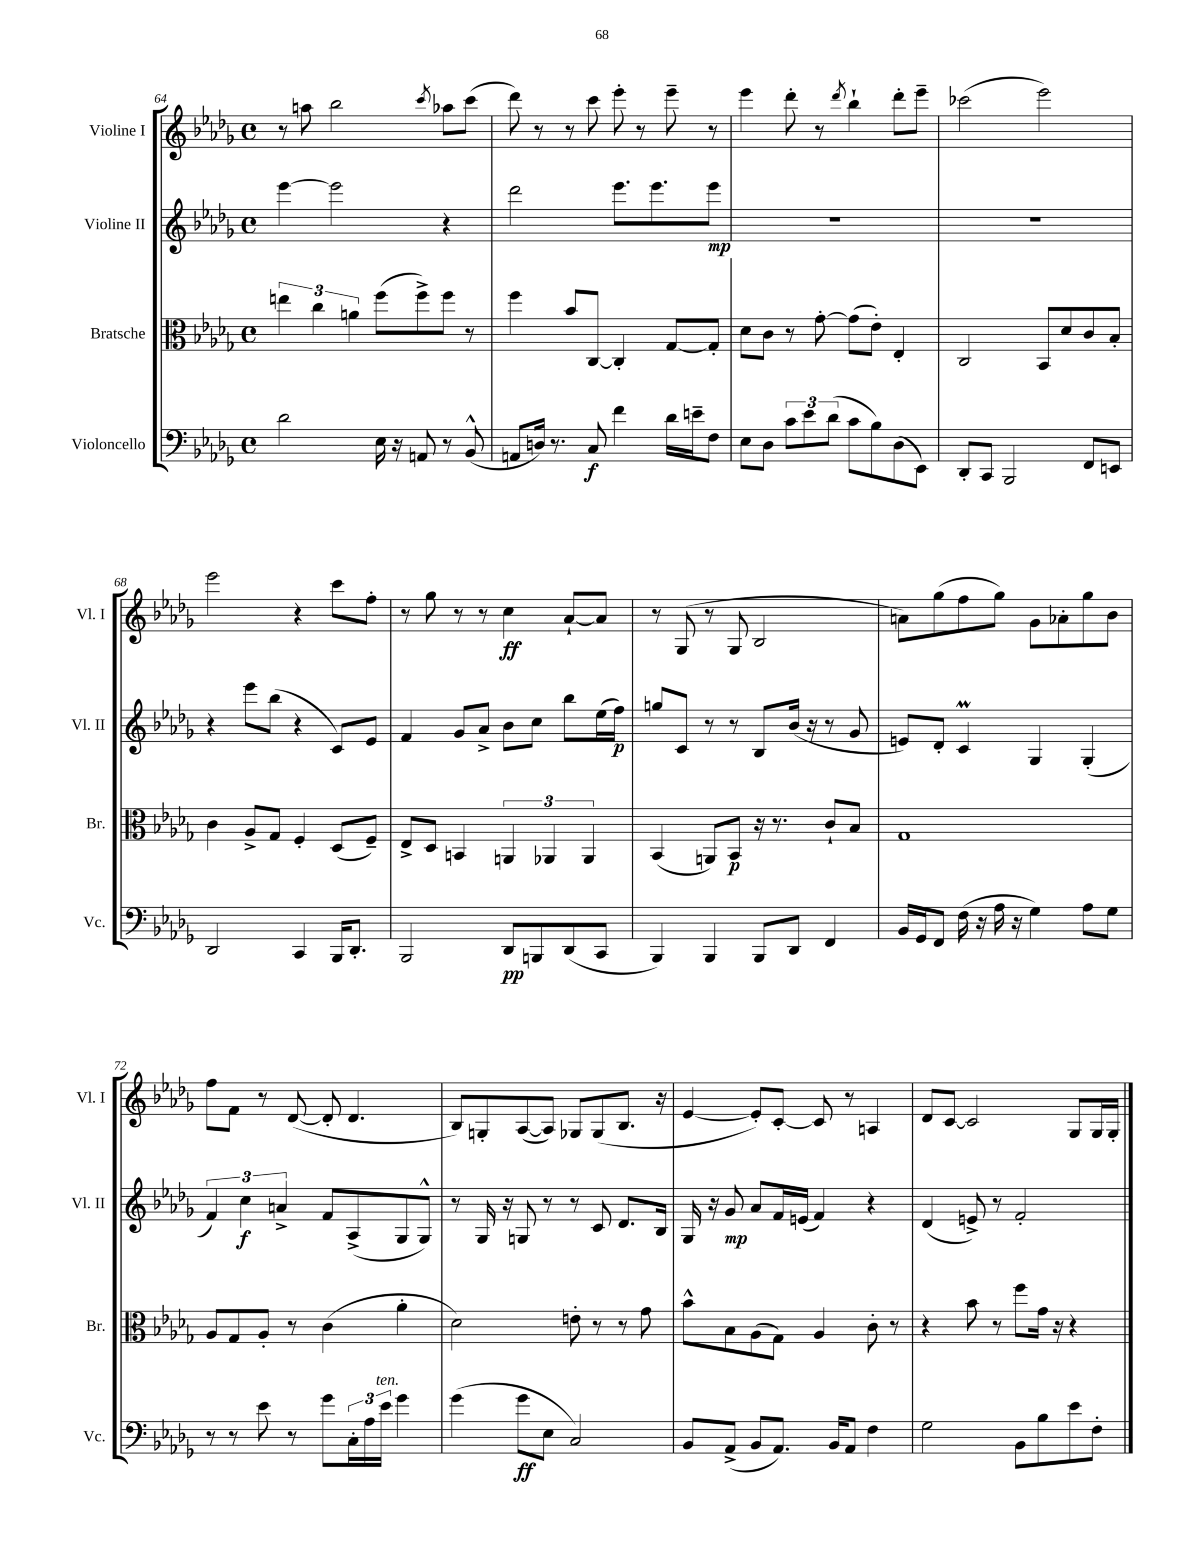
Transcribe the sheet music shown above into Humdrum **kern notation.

**kern	**dynam	**kern	**dynam	**kern	**dynam	**kern	**dynam
*part4	*part4	*part3	*part3	*part2	*part2	*part1	*part1
*staff4	*staff4	*staff3	*staff3	*staff2	*staff2	*staff1	*staff1
*I"Violoncello	*	*I"Bratsche	*	*I"Violine II	*	*I"Violine I	*
*I'Vc.	*	*I'Br.	*	*I'Vl. II	*	*I'Vl. I	*
*clefF4	*	*clefC3	*	*clefG2	*	*clefG2	*
*k[b-e-a-d-g-]	*	*k[b-e-a-d-g-]	*	*k[b-e-a-d-g-]	*	*k[b-e-a-d-g-]	*
*M4/4	*	*M4/4	*	*M4/4	*	*M4/4	*
*met(c)	*	*met(c)	*	*met(c)	*	*met(c)	*
=64	=64	=64	=64	=64	=64	=64	=64
2d-\	.	6een\	.	[4eee-\	.	8r	.
.	.	.	.	.	.	8aan\	.
.	.	6cc\	.	.	.	.	.
.	.	.	.	2eee-\]	.	2bb-\	.
.	.	6an\	.	.	.	.	.
16E-\	.	(8ff\L	.	.	.	.	.
16r	.	.	.	.	.	.	.
8AAn/	.	8ff^\)	.	.	.	.	.
.	.	.	.	.	.	8qccc/	.
8r	.	8ff\J	.	4r	.	8aa-X\L	.
(8BB-^^/	.	8r	.	.	.	(8ccc\J	.
=65	=65	=65	=65	=65	=65	=65	=65
8AAn/L	.	4ff\	.	2ddd-\	.	8ddd-\)	.
16Dn/Jk)	.	.	.	.	.	8r	.
8.r	.	.	.	.	.	.	.
.	.	8b-/L	.	.	.	8r	.
8C/	f	[8C/J	.	.	.	8ccc\	.
4f\	.	4C'/]	.	8.eee-\L	.	8eee-'\	.
.	.	.	.	.	.	8r	.
.	.	.	.	8.eee-\	.	.	.
16d-\LL	.	[8G-/L	.	.	.	8eee-~\	.
16en~\J	.	.	.	.	.	.	.
8F\J	.	8G-'/J]	.	8eee-\J	mp	8r	.
=66	=66	=66	=66	=66	=66	=66	=66
8E-\L	.	8d-\L	.	1r	.	4eee-\	.
8D-\J	.	8c\J	.	.	.	.	.
12c\L	.	8r	.	.	.	8ddd-'\	.
12e-\	.	.	.	.	.	.	.
.	.	[8g-'\	.	.	.	8r	.
(12d-\J	.	.	.	.	.	.	.
.	.	.	.	.	.	8qddd-/	.
8c\L	.	(8g-\L]	.	.	.	4bb-`\	.
8B-\)	.	8e-'\J)	.	.	.	.	.
(8D-\	.	4E-'/	.	.	.	8ddd-'\L	.
8EE-\J)	.	.	.	.	.	8eee-~\J	.
=67	=67	=67	=67	=67	=67	=67	=67
8DD-'/L	.	2C/	.	1r	.	(2ccc-X\	.
8CC/J	.	.	.	.	.	.	.
2BBB-/	.	.	.	.	.	.	.
.	.	8BB-/L	.	.	.	2eee-\)	.
.	.	8d-/	.	.	.	.	.
8FF/L	.	8c/	.	.	.	.	.
8EEn/J	.	8B-'/J	.	.	.	.	.
!!LO:LB:g=z
=68	=68	=68	=68	=68	=68	=68	=68
2DD-/	.	4c\	.	4r	.	2eee-\	.
.	.	8A-^/L	.	8eee-\L	.	.	.
.	.	8G-/J	.	(8bb-\J	.	.	.
4CC/	.	4F'/	.	4r	.	4r	.
16BBB-/KL	.	(8D-/L	.	8c/L)	.	8ccc\L	.
8.DD-'/J	.	.	.	.	.	.	.
.	.	8F~/J)	.	8e-/J	.	8ff'\J	.
=69	=69	=69	=69	=69	=69	=69	=69
2BBB-/	.	8E-^/L	.	4f/	.	8r	.
.	.	8D-/J	.	.	.	8gg-\	.
.	.	4BBn/	.	8g-/L	.	8r	.
.	.	.	.	8a-^/J	.	8r	.
8DD-/L	pp	6AAn/	.	8b-\L	.	4cc\	ff
8BBBn/	.	.	.	8cc\J	.	.	.
.	.	6AA-X/	.	.	.	.	.
(8DD-/	.	.	.	8bb-\L	.	[8a-`/L	.
.	.	6AA-/	.	.	.	.	.
8CC/J	.	.	.	(16ee-\L	.	8a-/J]	.
.	.	.	.	16ff\JJ)	p	.	.
=70	=70	=70	=70	=70	=70	=70	=70
4BBB-/)	.	(4BB-/	.	8ggn/L	.	8r	.
.	.	.	.	8c/J	.	(8G-/	.
4BBB-/	.	8AAn/L)	.	8r	.	8r	.
.	.	8BB-/J	p	8r	.	8G-/	.
8BBB-/L	.	16r	.	8B-/L	.	2B-/	.
.	.	8.r	.	.	.	.	.
8DD-/J	.	.	.	(16b-/Jk	.	.	.
.	.	.	.	16r	.	.	.
4FF/	.	8c`/L	.	8r	.	.	.
.	.	8B-/J	.	8g-/	.	.	.
=71	=71	=71	=71	=71	=71	=71	=71
16BB-/LL	.	1G-	.	8en/L)	.	8an\L)	.
16GG-/J	.	.	.	.	.	.	.
8FF/J	.	.	.	8d-'/J	.	(8gg-\	.
(16F\	.	.	.	4cm/	.	8ff\	.
16r	.	.	.	.	.	.	.
16A-\	.	.	.	.	.	8gg-\J)	.
16r	.	.	.	.	.	.	.
4G-\)	.	.	.	4G-/	.	8g-\L	.
.	.	.	.	.	.	8a-X'\	.
8A-\L	.	.	.	(4G-'/	.	8gg-\	.
8G-\J	.	.	.	.	.	8b-\J	.
!!LO:LB:g=z
=72	=72	=72	=72	=72	=72	=72	=72
8r	.	8A-/L	.	6f/)	.	8ff\L	.
8r	.	8G-/	.	.	.	8f\J	.
.	.	.	.	6cc\	f	.	.
8e-\	.	8A-'/J	.	.	.	8r	.
.	.	.	.	6an^/	.	.	.
8r	.	8r	.	.	.	([8d-/	.
8g-\L	.	(4c\	.	8f/L	.	8d-'/]	.
24C'\L	.	.	.	(8A-^/	.	4.d-/	.
24A-\	.	.	.	.	.	.	.
!LO:TX:a:i:t=ten.	!	!	!	!	!	!	!
24e-\JJ	.	.	.	.	.	.	.
4g-\	.	4a-'\	.	8G-/	.	.	.
.	.	.	.	8G-^^/J)	.	.	.
=73	=73	=73	=73	=73	=73	=73	=73
(4g-\	.	2d-\)	.	8r	.	8B-/L)	.
.	.	.	.	16G-/	.	8Gn'/	.
.	.	.	.	16r	.	.	.
8g-\L	ff	.	.	8Gn/	.	([8A-/	.
8E-\J	.	.	.	8r	.	8A-/J])	.
2C/)	.	8en'\	.	8r	.	8G-X/L	.
.	.	8r	.	8c/	.	(8G-/	.
.	.	8r	.	8.d-/L	.	8.B-/J	.
.	.	8g-\	.	.	.	.	.
.	.	.	.	16B-/Jk	.	16r	.
=74	=74	=74	=74	=74	=74	=74	=74
8BB-/L	.	8b-^^\L	.	16G-/	.	[4e-/	.
.	.	.	.	16r	.	.	.
(8AA-^/J	.	8B-\	.	8g-/	mp	.	.
8BB-/L	.	(8A-\	.	8a-/L	.	8e-'/L])	.
8.AA-/J)	.	8G-\J)	.	16f/L	.	[8c'/J	.
.	.	.	.	(16en/JJ	.	.	.
.	.	4A-/	.	4f/)	.	8c/]	.
16BB-/KL	.	.	.	.	.	.	.
8AA-/J	.	.	.	.	.	8r	.
4F\	.	8c'\	.	4r	.	4An/	.
.	.	8r	.	.	.	.	.
=75	=75	=75	=75	=75	=75	=75	=75
2G-\	.	4r	.	(4d-/	.	8d-/L	.
.	.	.	.	.	.	[8c/J	.
.	.	8b-\	.	8en^/)	.	2c/]	.
.	.	8r	.	8r	.	.	.
8BB-\L	.	8ff\L	.	2f'/	.	.	.
8B-\	.	16g-\Jk	.	.	.	.	.
.	.	16r	.	.	.	.	.
8e-\	.	4r	.	.	.	8G-/L	.
8F'\J	.	.	.	.	.	16G-/L	.
.	.	.	.	.	.	16G-'/JJ	.
==	==	==	==	==	==	==	==
*-	*-	*-	*-	*-	*-	*-	*-
